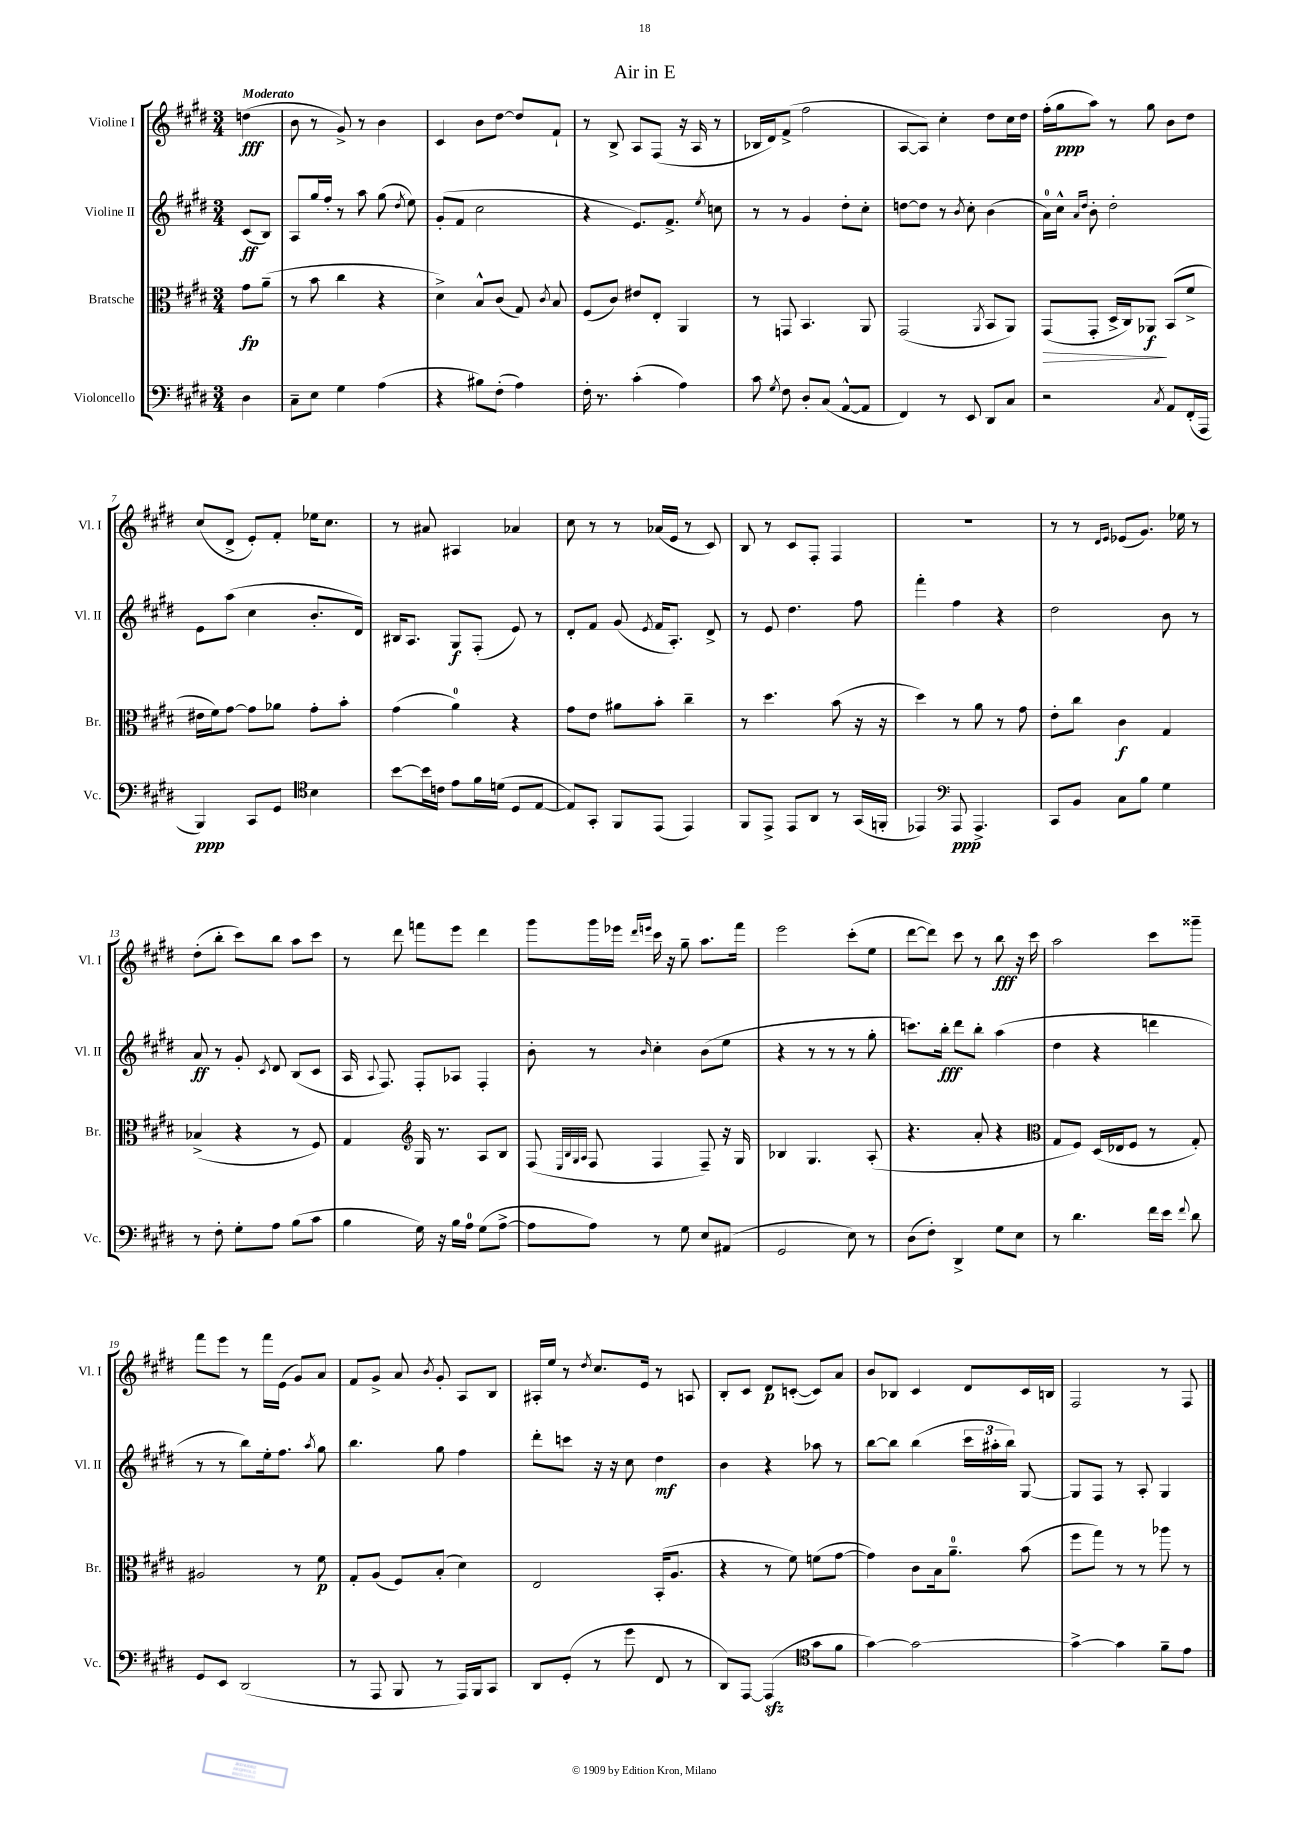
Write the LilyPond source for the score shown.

\header { title = "Air in E" }
<<
\new StaffGroup <<
\new Staff = "s0" \with { instrumentName = "Violine I" shortInstrumentName = "Vl. I" } {
    \clef treble \key e \major \numericTimeSignature \time 3/4 \partial 4 \tempo "Moderato"
    \autoBeamOff d''4\fff( |
    b'8 r8 gis'8->) r8 b'4 |
    cis'4 b'8[ dis''8]~ dis''8[ fis'8]-! |
    r8 b8-> a8[ fis8]( r16 a16 r8 |
    bes16[ dis'16) fis'8]->( fis''2 |
    a8[~ a8]) cis''4-. dis''8[ cis''16 dis''16] |
    fis''16[-.( gis''16\ppp a''8]) r8 gis''8 b'8[ dis''8] |
    cis''8[( dis'8]-> e'8[-.) fis'8]-. ees''16[ cis''8.] |
    r8 ais'8 ais4 aes'4 |
    cis''8 r8 r8 aes'16[( e'16] r8 cis'8) |
    b8 r8 cis'8[ fis8]-. fis4 |
    R2. |
    r8 r8 \grace { dis'16[ e'16] } ees'8[( gis'8.]) ees''16 r8 |
    dis''8[-.( b''8]-. cis'''8[) b''8] a''8[ cis'''8] |
    r8 dis'''8 f'''8[ e'''8] dis'''4 |
    gis'''8[ gis'''16 ees'''16] \grace { dis'''16[ e'''16] } cis'''16 r16 gis''8-- a''8.[ fis'''16] |
    e'''2 cis'''8[-.( e''8] |
    dis'''8[~ dis'''8]) cis'''8 r8 b''8\fff r16 cis'''16 |
    a''2 cis'''8[ gisis'''8]-- |
    fis'''8[ e'''8] r8 fis'''16[ e'16]( gis'8[) a'8] |
    fis'8[ gis'8]-> a'8 \acciaccatura { b'8 } gis'8-. a8[ b8] |
    ais16[-. e''16] r8 \acciaccatura { dis''8 } cis''8.[ e'16] r8 a8 |
    b8[-. cis'8] dis'8[\p c'8]~-.( c'8[) a'8] |
    b'8[ bes8] cis'4 dis'8[ cis'16 b16] |
    fis2 r8 fis8 \bar "|." |
}
\new Staff = "s1" \with { instrumentName = "Violine II" shortInstrumentName = "Vl. II" } {
    \clef treble \key e \major \numericTimeSignature \time 3/4 \partial 4
    \autoBeamOff cis'8[\ff( b8]) |
    a8[ gis''16 fis''16]-. r8 a''8 gis''8( \acciaccatura { dis''8 } e''8) |
    gis'8[-.( fis'8] cis''2 |
    r4 e'8.[) fis'8.]-> \acciaccatura { e''8 } c''8 |
    r8 r8 gis'4 dis''8[-. cis''8]-. |
    d''8[~ d''8] r8 \acciaccatura { b'8 } cis''8-. b'4( |
    a'16[-0) cis''16]-^ \grace { a'16[ dis''16] } b'8-. dis''2-. |
    e'8[ a''8]( cis''4 b'8.[-. dis'16]) |
    bis16[ a8.] gis8[\f fis8]-.( e'8) r8 |
    dis'8[-. fis'8] gis'8( \acciaccatura { e'8 } fis'16[ a8.]-.) dis'8-> |
    r8 e'8 dis''4. fis''8 |
    fis'''4-. fis''4 r4 |
    dis''2 b'8 r8 |
    a'8\ff r8 gis'8-. \acciaccatura { cis'8 } dis'8 b8[( cis'8] |
    a16 \appoggiatura { a8 } fis8.) fis8[-. aes8] fis4-. |
    b'8-. r8 \grace { b'16 } cis''4-. b'8[( e''8] |
    r4 r8 r8 r8 gis''8-. |
    c'''8.[) b''16]-.\fff dis'''8[ b''8]-. a''4( |
    dis''4 r4 d'''4 |
    r8 r8 b''8[) e''16-. fis''8.] \acciaccatura { a''8 } gis''8 |
    b''4. gis''8 fis''4 |
    dis'''8[-. c'''8] r16 r16 cis''8 dis''4\mf |
    b'4 r4 aes''8 r8 |
    b''8[~ b''8] b''4( \tuplet 3/2 { cis'''16[ ais''16-. b''16]) } gis8~ |
    gis8[ fis8] r8 a8-. gis4 \bar "|." |
}
\new Staff = "s2" \with { instrumentName = "Bratsche" shortInstrumentName = "Br." } {
    \clef alto \key e \major \numericTimeSignature \time 3/4 \partial 4
    \autoBeamOff gis'8[\fp a'8]--( |
    r8 b'8 cis''4 r4 |
    dis'4->) b8[-^ cis'8]( gis8) \acciaccatura { cis'8 } b8 |
    fis8[( cis'8]) eis'8[ e8]-. a,4 |
    r8 g,8 b,4. a,8 |
    gis,2( \acciaccatura { a,8 } b,8[ a,8]) |
    gis,8[\>( gis,8]-. dis16[-> cis16) aes,8]\f\! b,8[( fis'8]-> |
    eis'16[ fis'16) gis'8]~ gis'8[ aes'8] gis'8[-. b'8]-. |
    gis'4( a'4-0) r4 |
    gis'8[ e'8] ais'8[ b'8]-. cis''4-- |
    r8 dis''4. b'8( r16 r16 |
    dis''4) r8 a'8 r8 gis'8 |
    e'8[-. cis''8] cis'4\f gis4 |
    bes4->( r4 r8 fis8) |
    gis4 \clef treble gis16 r8. a8[ b8] |
    fis8( \grace { e32[ b32 gis32 a32] } fis8 fis4 fis8--) r16 gis16 |
    bes4 gis4. a8-.( |
    r4. a'8-. r4 |
    \clef alto gis8[ fis8]) dis16[( ees16 fis8] r8 gis8-.) |
    ais2 r8 fis'8\p |
    gis8[-. a8]( fis8[) b8]-.( dis'4) |
    e2 b,16[-.( a8.] |
    r4 r8 fis'8) f'8[( gis'8]~ |
    gis'4) cis'8[ b16 a'8.]-0-- b'8( |
    fis''8[ gis''8]) r8 r8 aes''8 r8 \bar "|." |
}
\new Staff = "s3" \with { instrumentName = "Violoncello" shortInstrumentName = "Vc." } {
    \clef bass \key e \major \numericTimeSignature \time 3/4 \partial 4
    \autoBeamOff dis4 |
    cis8[-- e8] gis4 a4( |
    r4 bis8[) fis8]-.( a4) |
    fis16-. r8. cis'4-.( a4) |
    cis'8 \acciaccatura { gis8 } fis8 dis8[-. cis8]( a,8[~-^ a,8] |
    fis,4) r8 e,8 dis,8[ cis8] |
    r2 \acciaccatura { cis8 } a,8[ fis,16-.( a,,16] |
    b,,4\ppp) cis,8[ gis,8] \clef tenor b4 |
    b'8[~ b'16 c'16] e'8[ fis'16 d'16]( dis8[ e8]~ |
    e8[) gis,8]-. fis,8[ e,8]( e,4) |
    fis,8[ e,8]-> e,8[ a,8] r8 gis,16[( f,16]-. |
    ees,4) \clef bass a,,8\ppp a,,4.-> |
    cis,8[ b,8] cis8[ b8] gis4 |
    r8 fis8-. gis8[-. a8] b8[( cis'8] |
    b4 gis16) r16 b16[ a16]-0 gis8[( a8]~-> |
    a8[ a8]) r8 gis8 e8[ ais,8]( |
    gis,2 e8) r8 |
    dis8[( fis8]-.) dis,4-> gis8[ e8] |
    r8 dis'4. fis'16[ e'16] \appoggiatura { fis'8 } dis'8 |
    gis,8[ e,8] dis,2( |
    r8 a,,8 b,,8 r8 a,,16[) b,,16 cis,8] |
    dis,8[ gis,8]-.( r8 gis'8 fis,8 r8 |
    dis,8[) a,,8]~ a,,4\sfz( \clef tenor gis'8[ fis'8] |
    gis'4~) gis'2~ |
    gis'4~-> gis'4 fis'8[-- e'8] \bar "|." |
}
>>
>>
